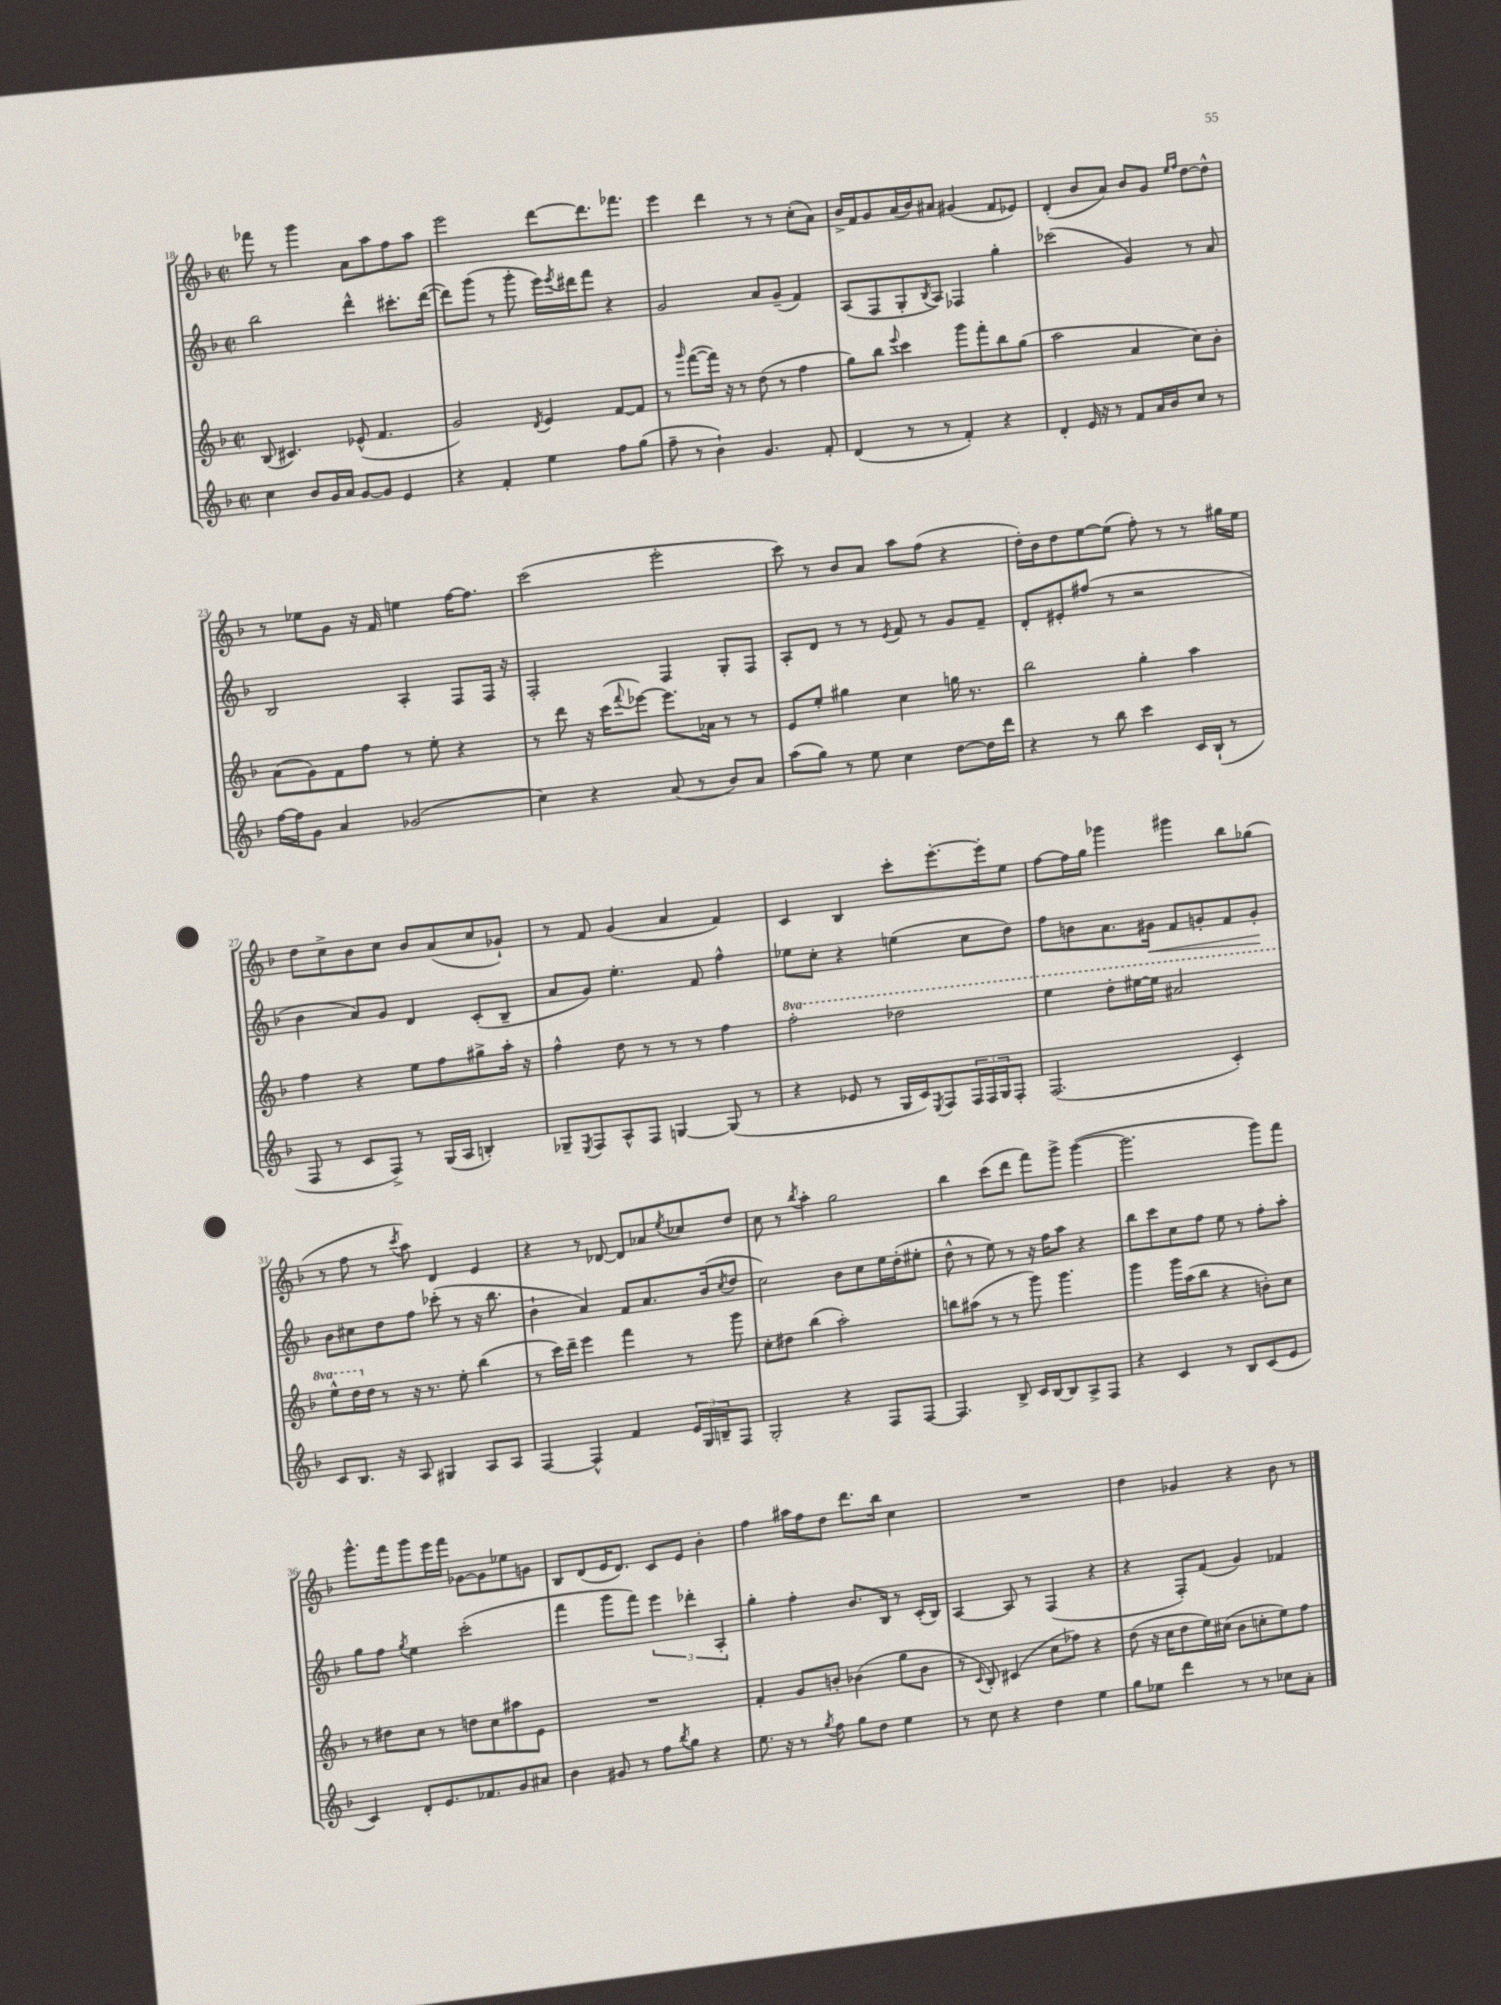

**kern	**kern	**kern	**kern
*staff4	*staff3	*staff2	*staff1
*clefG2	*clefG2	*clefG2	*clefG2
*k[b-]	*k[b-]	*k[b-]	*k[b-]
*M2/2	*M2/2	*M2/2	*M2/2
*met(c|)	*met(c|)	*met(c|)	*met(c|)
4cc	(8B-	2bb-	8fff-
.	4.c#)	.	8r
8b-	.	.	4ggg
16g	.	.	.
16a	.	.	.
[8g	(8e-^^	4ddd^^	8a
8g]	4.f	.	8aa
4e	.	8.ccc#'	8ff
.	.	.	8aa
.	.	([16ddd	.
=	=	=	=
4r	2g)	8ddd])	2eee
.	.	(8ggg	.
4f'	.	8r	.
.	.	8ggg'	.
.	8qd	.	.
4ee	4e	16eee)	[8ddd
.	.	8qeee	.
.	.	16ddd#	.
.	.	8fff	8.ddd]
8ff	[8f	4r	.
.	.	.	8.fff-
(8gg	8f]	.	.
=	=	=	=
8ff~	8r	2g	4eee
.	16qqggg	.	.
8r	([8fff	.	.
4b-`)	16fff])	.	4ddd
.	16r	.	.
.	8r	.	.
4.g	(8dd	8a	8r
.	8r	(8g~	8r
.	4ff	4f)	(8cc'
8f'	.	.	8a)
=	=	=	=
(4d	8gg)	(8A	16b-^
.	.	.	16f
.	8bb-	8F	8g
.	8qqeee	.	.
8r	4ccc	8G'	(16a
.	.	.	16b-)
.	.	8qB-	.
8r	.	8A)	8a#
4f')	8ggg	4F-	(4g#
.	8fff'	.	.
4r	8bb-	4gg'	8f
.	(8gg	.	8e-)
=	=	=	=
4d'	2aa	(2ccc-	(4d'
16e	.	.	8b-
16r	.	.	.
8r	.	.	8a)
8f	4a	4g)	8b-
16a	.	.	8g
16b-	.	.	.
.	.	.	16qqee
.	.	.	16qqff
8cc	8cc)	8r	[8dd
8r	8b-'	8a	8dd^^]
=	=	=	=
[16ff	(8a	2B-	8r
16ff]	.	.	.
8g	8g)	.	8ee-
4a	8f	.	8g
.	8ff	.	16r
.	.	.	16f
(2g-	8r	4A'	4ee
.	8ee'	.	.
.	4r	8F	[16ff
.	.	.	8.ff]
.	.	16F	.
.	.	16r	.
=	=	=	=
4cc)	8r	2F'	(2ccc
.	8ddd	.	.
4r	16r	.	.
.	(16ccc	.	.
.	8qqfff	.	.
.	[8eee-)	.	.
(8a	8.eee-]	4F	2eee'
8r	.	.	.
.	16a-	.	.
8b-)	8r	8G'	.
8a	8r	8F	.
=	=	=	=
(8aa	8e	8A'	8ccc)
8gg)	8ee'	8d	8r
8r	4gg#	8r	8b-
8ee	.	8r	8a
.	.	8qe	.
4cc	4cc	8f	8aa
.	.	8r	(8ff
[8dd	16gg	8g	4r
.	8.r	.	.
16dd]	.	8f~	.
16ddd	.	.	.
=	=	=	=
4r	2bb-	8d'	16dd')
.	.	.	16b-
.	.	8e#'	8dd
8r	.	(8ff#	[8ee
8bb-	.	8r	(8ee]
4ccc	4gg'	2r	8ff')
.	.	.	8r
16c	4aa	.	8r
(16B-`	.	.	.
8r	.	.	16gg#
.	.	.	16ee
=	=	=	=
8F	4ff	4b-	8dd
8r	.	.	8cc^
8c	4r	8a)	8b-
8F^)	.	8g	8cc
8r	8ee	4d	8b-
(16G	8ff	.	(8a
16A	.	.	.
4B')	8gg#^	(8c'	8cc
.	16aa'	8B-~	8g-`)
.	16r	.	.
=	=	=	=
8G-~	4ff^^	8a	8r
8qE	.	.	.
8F	.	8g)	8f
8A^^	8dd	4.ee'	(4g
8F	8r	.	.
[4G	8r	.	4a
.	8r	8f	.
(8G]	4ff	4ff^^	4f)
8r	.	.	.
=	=	=	=
4r	2fff'	8ee-	4c
.	.	8cc'	.
8e-	.	4r	4B-
8r	.	.	.
16G	2ddd-	(4ee	8ccc'
16c)	.	.	.
8qE	.	.	.
8F	.	.	[8.eee'
24F	.	8cc	.
24F	.	.	.
.	.	.	16eee']
24G	.	.	.
8F'	.	8dd)	8ee
=	=	=	=
(2.F	4eee	8ff	[8ff
.	.	8b	16ff]
.	.	.	16gg
.	8ddd'	8.a	4ggg-
.	[16eee#	.	.
.	16eee#]	16g#	.
.	2aa#	8f	4ggg#
.	.	8g'	.
4c')	.	8f	8bb-
.	.	8g'	(8gg-
=	=	=	=
8c	8eee^^	8b-	8r
8.B-	16ddd	8cc#	8ff
.	16dd	.	.
.	8r	8dd	8r
16r	.	.	.
.	.	.	8qccc
8A	16r	8ff	8aa)
.	8.r	.	.
4G#	.	(8ccc-'	4d
.	8ee'	8r	.
8A	(4bb-	16r	4e
.	.	8.bb-	.
8A	.	.	.
=	=	=	=
[4F	8r	4b-`	4r
.	16ccc)	.	.
.	16ddd~	.	.
4F^^]	4eee	4a)	8r
.	.	.	[8d-
4f	4fff	8f	8d-]
.	.	8.a	8a-
.	.	.	8qee
24e	8r	.	8cc-
24G	.	.	.
.	.	(16b-	.
24B~	.	.	.
.	.	8qcc	.
8F	8ggg	8dd	8dd
=	=	=	=
2G'	8cc'	2cc)	8cc
.	8dd#	.	8r
.	.	.	8qbb-
.	(4bb-	.	4aa'
4r	2aa')	8b-	2gg
.	.	8cc	.
8F	.	16ee	.
.	.	(16dd'	.
[8F	.	8ee#'	.
=	=	=	=
4.F]	8bb	8dd^^	4bb-
.	(8aa#	8r	.
.	8r	8ee)	(8ccc
8B-^	8r	8r	8ddd
16c	8ggg)	16r	8fff)
[16B-	.	16ff	.
8B-]	4.ggg	8aa	8ggg^
8A^	.	4r	([4ggg
8F	.	.	.
=	=	=	=
4r	4ggg	8bb-	2.ggg]
.	.	8ccc	.
4c	16ggg	8cc	.
.	(16aa	.	.
.	8bb-	8ff	.
8r	4r	8ee	.
8B-	.	8r	.
(8c	8b')	8ff'	8ggg)
8e	8cc	8aa'	8fff
=	=	=	=
4c)	8r	8gg	8.ggg^^
.	8dd#	8ff	.
.	.	.	16fff
.	.	8qgg	.
8d'	8cc	4ee	8ggg
8.e	8r	.	16eee
.	.	.	16fff
.	8dd	(2ccc'	[8g-
8.f-	.	.	.
.	8cc	.	8g-]
8g	8aa#	.	8ee-
8a#	8e	.	8g
=	=	=	=
4b-	1r	4fff	8B-
.	.	.	(8d
8g#	.	8ggg	16e
.	.	.	8.d)
8r	.	8fff)	.
8ff	.	6eee	8c
8qbb-	.	.	.
8gg	.	.	8e
.	.	6ddd-'	.
4r	.	.	4b-'
.	.	6A'	.
=	=	=	=
8.ee	4f'	4gg'	4ff
16r	.	.	.
8r	8g	4ff'	16aa#
.	.	.	16ff
8qgg	.	.	.
8ff	8b'	.	8dd
8gg	(4b-	8.b-	8.ddd
8dd	.	.	.
.	.	16B-	16bb-
4ee	8gg	8r	4cc
.	8b-	(16c'	.
.	.	16B-)	.
=	=	=	=
8r	8r	[4A	1r
.	8qqc	.	.
8cc	8B-')	.	.
4r	(4c#	8A]	.
.	.	8r	.
4dd	8cc	(4F	.
.	8ff-)	.	.
4ee	4r	4r	.
=	=	=	=
8gg	(8dd	4r	4dd
8ee-	16r	.	.
.	16cc	.	.
4ddd	8dd	8F')	4g-
.	16ee)	(8f	.
.	(16cc#	.	.
8r	8b-	4g)	4r
8r	8cc'	.	.
8cc-	8ee)	4f-	8b-
8a'	8ff	.	8r
==	==	==	==
*-	*-	*-	*-
